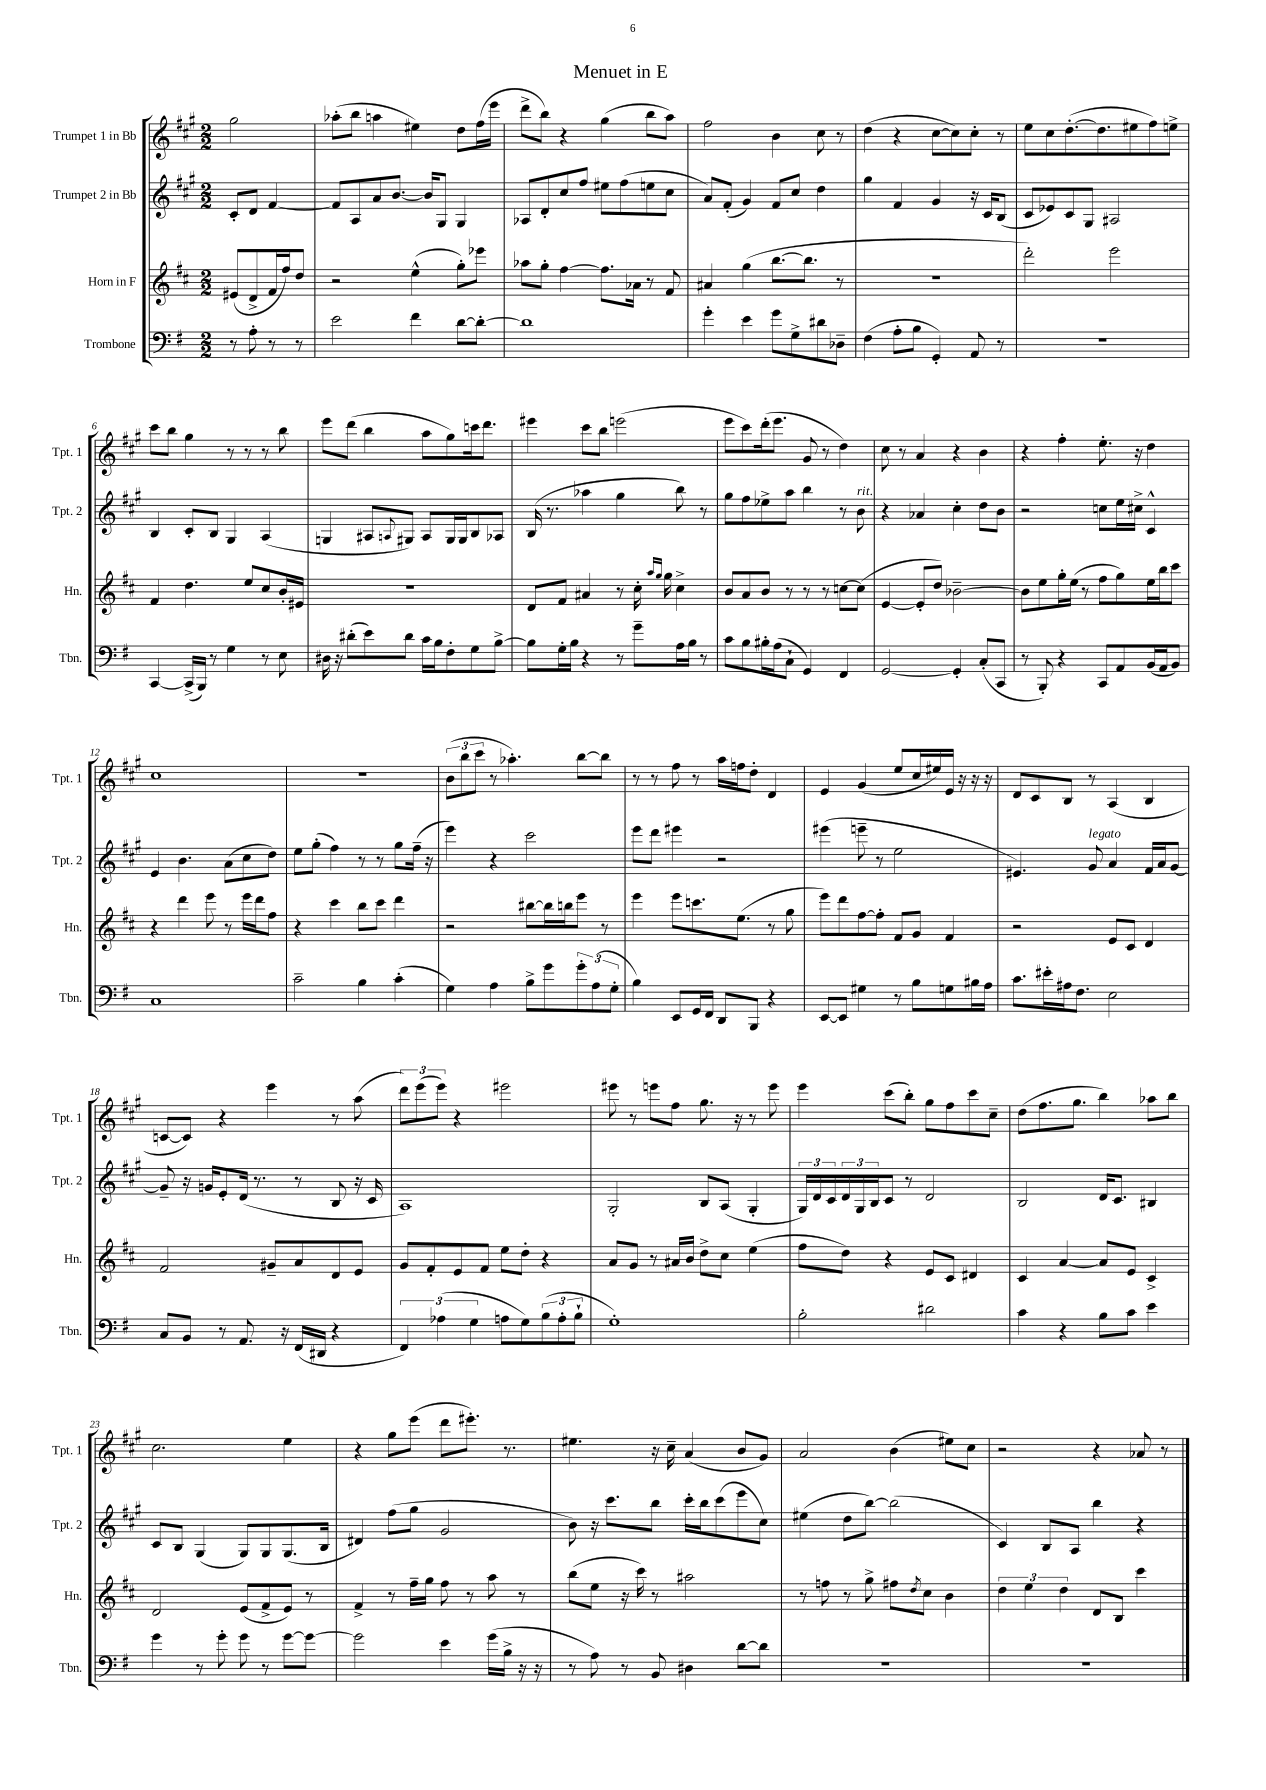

**kern	**kern	**kern	**kern
*staff4	*staff3	*staff2	*staff1
*clefF4	*clefG2	*clefG2	*clefG2
*k[f#]	*k[f#c#]	*k[f#c#g#]	*k[f#c#g#]
*M2/2	*M2/2	*M2/2	*M2/2
8r	(8e#/L	8c#'/L	2gg#\
8A'\	8d^/	8d/J	.
8r	16f#/L	[4f#/	.
.	16ff#/J)	.	.
8r	8dd/J	.	.
=	=	=	=
2e\	2r	8f#/]L	(8aa-'\L
.	.	8A/	8bb\J
.	.	8a/	4aa\
.	.	[8.b/J	.
4f#\	(4ee^^\	.	4ee#\)
.	.	16b/]LK	.
.	.	8G#/J	.
[8d\L	8gg'\L)	4G#/	8dd\L
8d'\_J	8eee-\J	.	(16ff#\L
.	.	.	16eee\JJ
=	=	=	=
1d]	8aa-\L	8A-/L	8ddd^\L
.	8gg'\J	8d'/	8bb\J)
.	[4ff#\	8cc#/	4r
.	.	8ff#/J	.
.	8.ff#\]L	8ee#\L	(4gg#\
.	.	(8ff#\	.
.	16a-\Jk	.	.
.	8r	8ee\	8bb\L
.	8f#/	8cc#\J	8aa\J)
=	=	=	=
4g'\	4a#/	8a/L)	2ff#\
.	.	(8f#'/J	.
4e\	(4gg\	4g#/)	.
8g\L	[8.bb\L	8f#/L	4b\
8G^\	.	8cc#/J	.
.	8.bb\]J	.	.
8d#\	.	4dd\	8cc#\
8D-~\J	8r	.	8r
=	=	=	=
(4F#\	1r	4gg#\	(4dd\
8A'\L	.	4f#/	4r
8B\J	.	.	.
4GG'/)	.	4g#/	[8cc#\L
.	.	.	8cc#\])
8AA/	.	16r	8cc#'\J
.	.	16c#/LK	.
8r	.	(8B/J	8r
=	=	=	=
1r	2ddd'\)	8c#/L	8ee\L
.	.	8e-/)	8cc#\
.	.	8c#/	([8.dd'\
.	.	8G#/J	.
.	.	.	8.dd\]
.	2eee\	2A#/	.
.	.	.	8ee#\
.	.	.	8ff#\)
.	.	.	8ee^\J
=	=	=	=
[4CC/	4f#/	4B/	8ccc#\L
.	.	.	8bb\J
(16CC^/]LL	4.dd\	8c#'/L	4gg#\
16BBB/JJ)	.	.	.
8r	.	8B/J	.
4G\	.	4G#/	8r
.	8ee/L	.	8r
8r	8cc#/	(4A/	8r
8E\	16b'/L	.	8bb\
.	16e#/JJ	.	.
=	=	=	=
16D#\	1r	4G/	8eee\L
16r	.	.	.
(8d#'\L	.	.	(8ddd\J
8e\)	.	8A#/L	4bb\
.	.	8qqA/	.
8d#\J	.	8G#/J)	.
16c\LL	.	8A/L	8aa\L
16B\J	.	.	.
8F#'\	.	16G#/L	8gg#\)
.	.	16G#/J	.
8G\	.	8B/	16ccc\k
.	.	.	8.ddd\J
[8B^\J	.	8A-/J	.
=	=	=	=
8B\]L	8d/L	(16B/	4eee#\
.	.	8.r	.
16G'\L	8f#/J	.	.
16B\JJ	.	.	.
4r	4a#/	4aa-\	8ccc#\L
.	.	.	8bb\J
8r	8r	4gg#\	(2eee\
8g~\L	16cc#'\	.	.
.	16qqaa/LL	.	.
.	16qqgg/JJ	.	.
.	16gg\	.	.
16A\L	4cc#^\	8bb\)	.
16B\JJ	.	.	.
8r	.	8r	.
=	=	=	=
8c\L	8b/L	8gg#\L	8eee\L
8B\	8a/	8ff#\	8ccc#\)
16B#'\L	8b/J	8ee-^\	(16ddd'\k
(16A\J	.	.	8.eee\J
8C`\J	8r	8aa\J	.
4GG/)	8r	4bb\	8g#/
.	8r	.	8r
4FF#/	[8cc\L	8r	4dd\)
.	(8cc\]J	8b\	.
=	=	=	=
[2GG/	[4e/	4r	8cc#\
.	.	.	8r
.	8e'/]L	4a-/	4a/
.	8dd/J)	.	.
4GG'/]	[2b-~\	4cc#'\	4r
(8C'/L	.	8dd\L	4b\
8CC/J	.	8b\J	.
=	=	=	=
8r	8b-\]L	2r	4r
8BBB'/)	8ee\	.	.
4r	16gg'\L	.	4ff#'\
.	(16ee\JJ	.	.
.	8r	.	.
8CC/L	8ff#\L	8cc\L	8.ee'\
8AA/	8gg\)	16ee\L	.
.	.	16cc#^\JJ	16r
(16BB/L	16ee\L	4c#^^/	4dd\
16AA/J	16bb\J	.	.
8BB/J)	8ccc#\J	.	.
=	=	=	=
1C	4r	4e/	1cc#
.	4ddd\	4.b\	.
.	8eee\	.	.
.	8r	(8a\L	.
.	16eee\LL	8cc#\	.
.	16ddd\J	.	.
.	8ff#\J	8dd\J)	.
=	=	=	=
2c~\	4r	8ee\L	1r
.	.	(8gg#'\J	.
.	4ccc#\	4ff#\)	.
4B\	8bb\L	8r	.
.	8ccc#\J	8r	.
(4c'\	4ddd\	8gg#\L	.
.	.	(16ff#~\Jk	.
.	.	16r	.
=	=	=	=
4G\)	2r	4eee\)	(12b\L
.	.	.	12bb\
.	.	.	12ccc#\J
4A\	.	4r	8r
.	.	.	4.aa-'\)
8B^\L	[8bb#\L	2ccc#\	.
8g\	16bb#\]L	.	.
.	16bb\J	.	.
12g'\	8eee\J	.	[8bb\L
(12A\	.	.	.
.	8r	.	8bb\]J
12G'\J	.	.	.
=	=	=	=
4B\)	4eee\	8eee\L	8r
.	.	8ddd\J	8r
8EE/L	8eee\L	4eee#\	8ff#\
16GG/L	8.ccc\	.	8r
16FF#/JJ	.	.	.
8DD/L	.	2r	16aa\LL
.	(8.ee\J	.	16ff\J
8BBB/J	.	.	8dd'\J
4r	8r	.	4d/
.	8gg\	.	.
=	=	=	=
[8EE/L	8eee\L)	(4eee#\	4e/
8EE/]J	8ddd\	.	.
4G#\	[8ff#\	8eee~\	(4g#/
.	8ff#'\]J	8r	.
8r	8f#/L	2ee\	8ee/L
8B\L	8g/J	.	16cc#/L
.	.	.	16ee#/)
8G\	4f#/	.	16e/JJ
.	.	.	16r
16B#\L	.	.	16r
16A\JJ	.	.	16r
=	=	=	=
8.c\L	2r	4.e#/)	8d/L
.	.	.	8c#/
16e#'\L	.	.	.
16A#\J	.	.	8B/J
8.F#\J	.	.	.
.	.	8g#/	8r
2E\	8e/L	4a/	(4A/
.	8c#/J	.	.
.	4d/	16f#/LL	4B/
.	.	16a/J	.
.	.	[8g#/J	.
=	=	=	=
8C/L	2f#/	8g#~/]	[8c/L
8BB/J	.	16r	8c/]J)
.	.	16g/LK	.
8r	.	8e'/	4r
8.AA/	.	(16d/Jk	.
.	.	8.r	.
.	8g#~/L	.	4eee\
16r	.	.	.
(16FF#/LL	8a/	8r	.
16DD#/JJ	.	.	.
4r	8d/	8B/	8r
.	8e/J	16r	(8aa\
.	.	16c#/	.
=	=	=	=
6FF#/)	8g/L	1A)	12ddd\L)
.	.	.	(12eee\
.	8f#'/	.	.
(6A-\	.	.	12eee\J)
.	8e/	.	4r
6G\	.	.	.
.	8f#/J	.	.
8A\L	8ee\L	.	2eee#\
8G\)	8dd'\J	.	.
(12B\	4r	.	.
12A'\	.	.	.
12B`\J	.	.	.
=	=	=	=
1G')	8a/L	2G#'/	8eee#\
.	8g/J	.	8r
.	8r	.	8eee\L
.	16a#/LL	.	8ff#\J
.	16b/JJ	.	.
.	8dd^\L	8B/L	8.gg#\
.	8cc#\J	(8A/J	.
.	.	.	16r
.	(4ee\	4G#'/	8r
.	.	.	8eee\
=	=	=	=
2B'\	8ff#\L	24G#/LL)	4eee\
.	.	24d/	.
.	.	24c#/	.
.	8dd\J)	24d/	.
.	.	24G#/	.
.	.	24B/J	.
.	4r	8c#/J	(8ccc#\L
.	.	8r	8bb'\J)
2d#\	8e/L	2d/	8gg#\L
.	8c#/J	.	8ff#\
.	4d#/	.	8ccc#\
.	.	.	8cc#~\J
=	=	=	=
4c\	4c#/	2B/	(8dd\L
.	.	.	8.ff#\
4r	[4a/	.	.
.	.	.	8.gg#\J
8B\L	8a/]L	16d/LK	4bb\)
.	.	8.c#/J	.
8c\J	8e/J	.	.
4e\	4c#^/	4B#/	8aa-\L
.	.	.	8bb\J
=	=	=	=
4g\	2d/	8c#/L	2.cc#\
.	.	8B/J	.
8r	.	(4G#/	.
8g'\	.	.	.
8g\	(8e/L	8G#/L)	.
8r	8f#^/	8G#/	.
[8g\L	8e/J)	(8.G#/	4ee\
8g\_J	8r	.	.
.	.	16B/Jk	.
=	=	=	=
2g\]	4f#^/	4d#/)	4r
.	8r	(8ff#\L	8gg#\L
.	16ff#~\LL	8gg#\J	(8eee\J
.	16gg\JJ	.	.
4e\	8ff#\	2g#/	8ddd\L
.	8r	.	8.eee#'\J)
(16g\LL	8aa\	.	.
16B^\JJ	.	.	8.r
16r	8r	.	.
16r	.	.	.
=	=	=	=
8r	(8bb\L	8b\)	4.ee#\
8A\)	8ee\J	16r	.
.	.	8.ccc#\L	.
8r	16r	.	.
.	16ccc#\)	.	.
8BB/	8r	8bb\J	16r
.	.	.	16cc#~\
4D#\	2aa#\	16ccc#'\LL	(4a/
.	.	16bb\J	.
.	.	(8ccc#\	.
[8d\L	.	8eee\	8b/L
8d\]J	.	8cc#\J)	8g#/J)
=	=	=	=
1r	8r	(4ee#\	2a/
.	8ff\	.	.
.	8r	8dd\L	.
.	8gg^\	[8bb\J)	.
.	8ff#\L	(2bb\]	(4b\
.	8qdd/	.	.
.	8cc#\J	.	.
.	4b\	.	8ee#\L)
.	.	.	8cc#\J
=	=	=	=
1r	6dd\	4c#/)	2r
.	6ee\	.	.
.	.	8B/L	.
.	6dd\	.	.
.	.	8A/J	.
.	8d/L	4bb\	4r
.	8B/J	.	.
.	4ccc#\	4r	8a-/
.	.	.	8r
==	==	==	==
*-	*-	*-	*-
